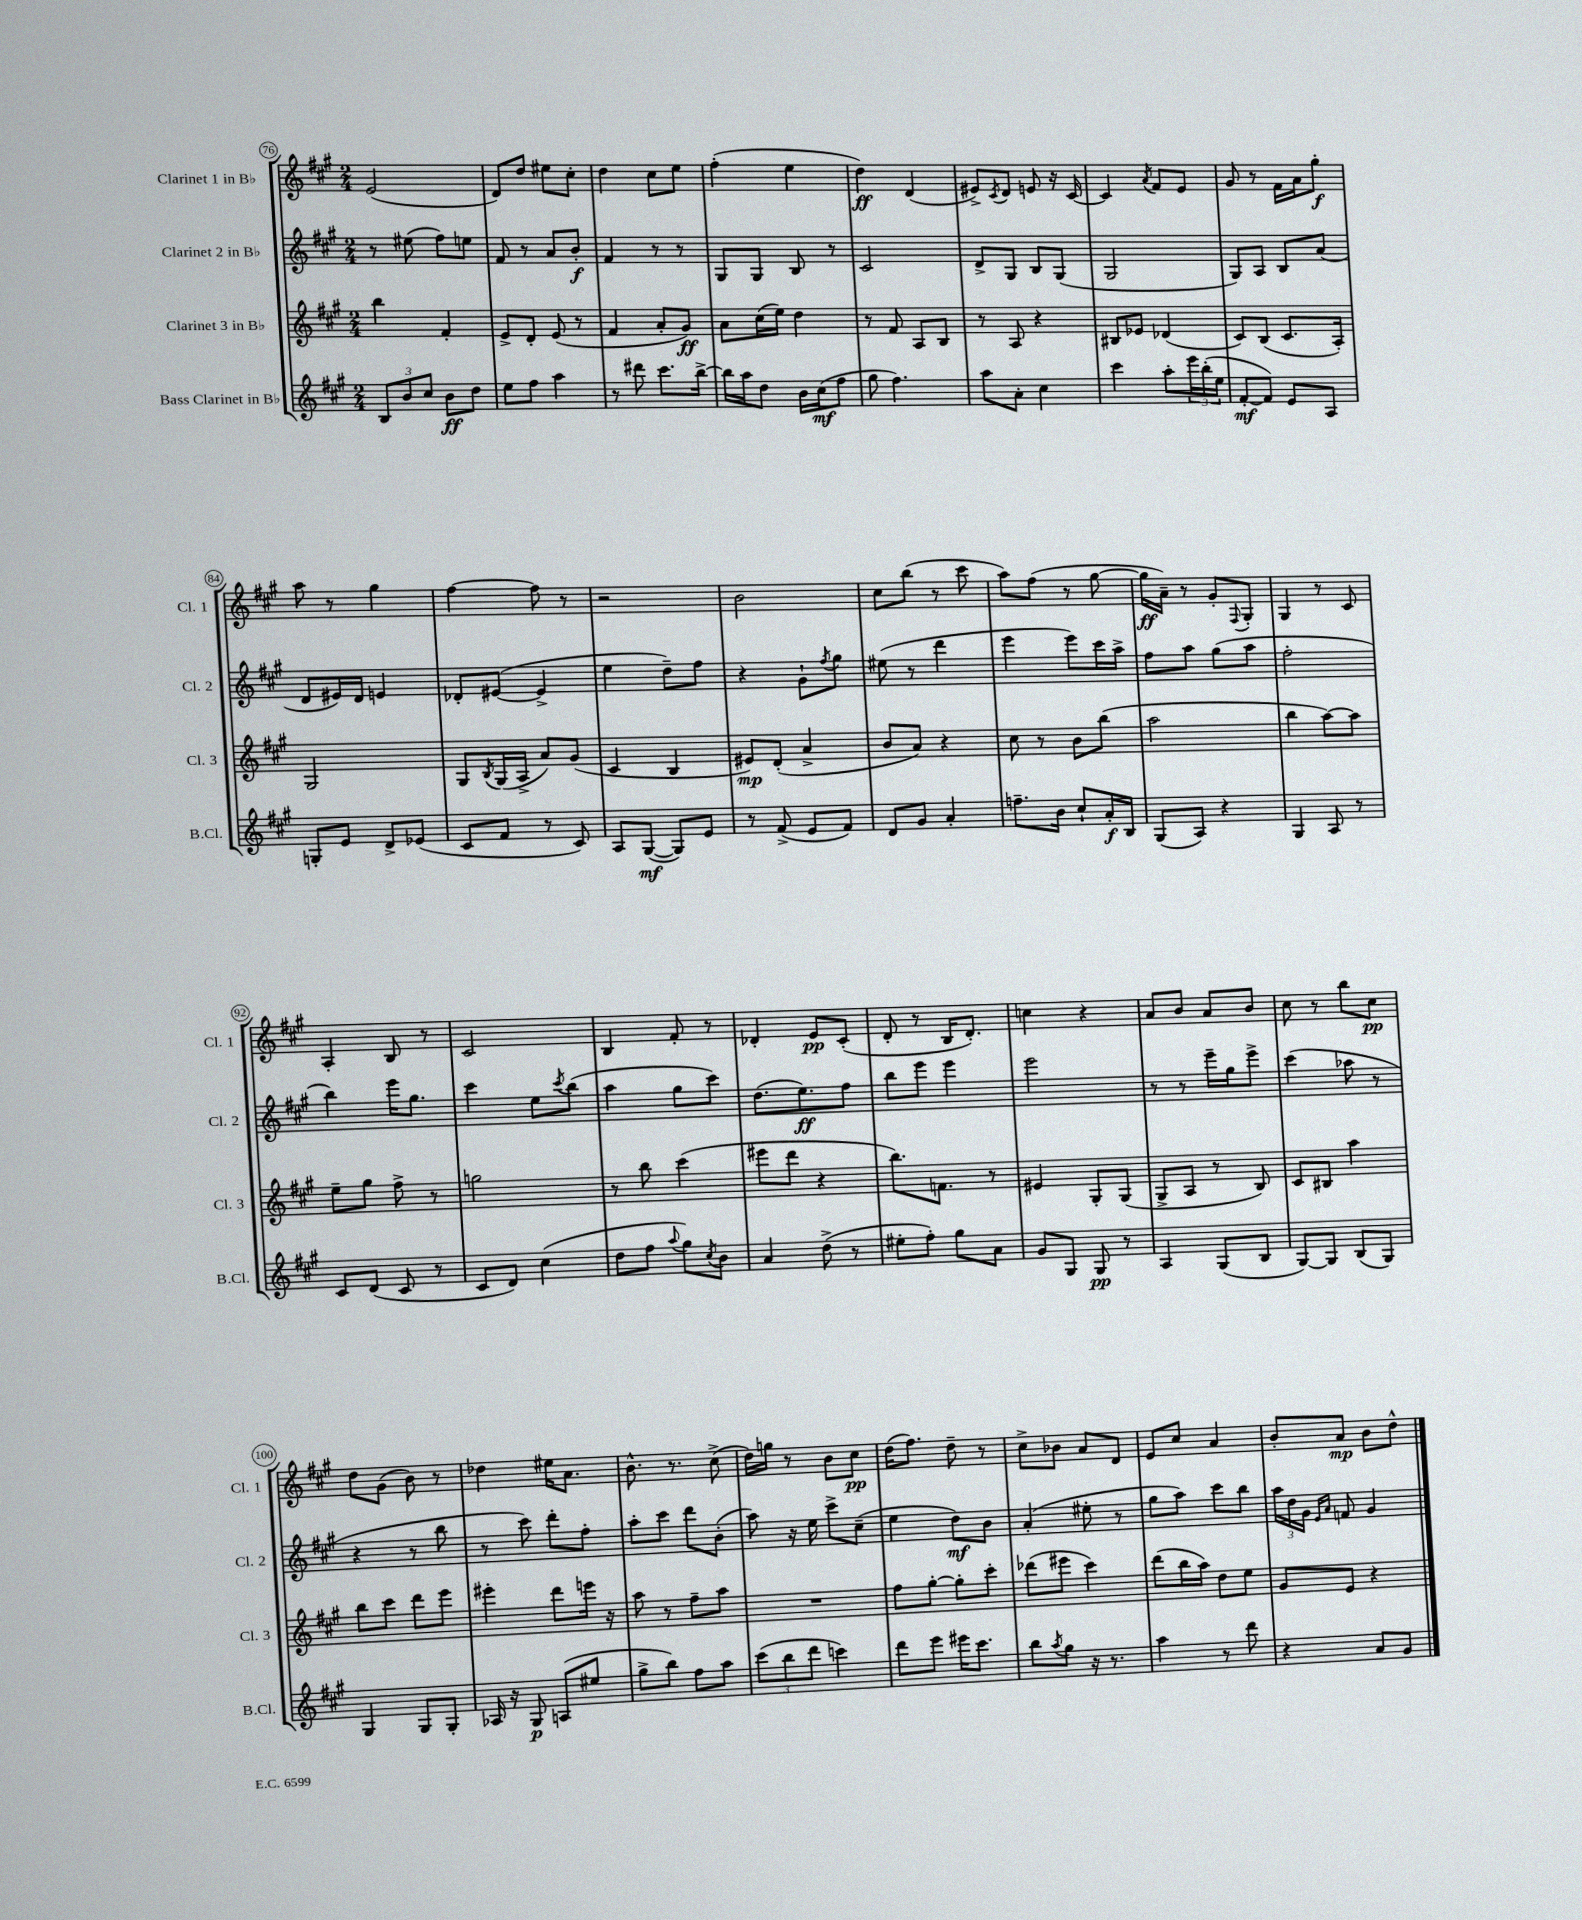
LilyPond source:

<<
\new StaffGroup <<
\new Staff = "s0" \with { instrumentName = "Clarinet 1 in Bb" shortInstrumentName = "Cl. 1" } {
    \clef treble \key a \major \numericTimeSignature \time 2/4
    e'2( |
    d'8) d''8 eis''8 cis''8-. |
    d''4 cis''8 e''8 |
    fis''4-.( e''4 |
    d''4\ff) d'4( |
    eis'8->) \acciaccatura { cis'8 } d'8 e'8 r16 cis'16~ |
    cis'4 \acciaccatura { a'8 } fis'8 e'8 |
    gis'8 r8 fis'16 a'16 gis''8-.\f |
    a''8 r8 gis''4 |
    fis''4~ fis''8 r8 |
    r2 |
    b'2 |
    cis''8 b''8( r8 cis'''8 |
    a''8) fis''8( r8 gis''8~ |
    gis''16\ff a'16--) r8 gis'8-. \appoggiatura { fis8 } gis8-. |
    gis4 r8 cis'8 |
    a4-. b8 r8 |
    cis'2 |
    b4 fis'8-. r8 |
    des'4-. e'8\pp cis'8-.( |
    d'8-. r8 b16 d'8.-.) |
    c''4 r4 |
    a'8 b'8 a'8 b'8 |
    cis''8 r8 b''8 cis''8\pp |
    d''8 gis'8( b'8) r8 |
    des''4 eis''16 a'8. |
    b'8.-^ r8. cis''8->( |
    d''16) g''16 r8 b'8 cis''8\pp |
    d''16( fis''8.) d''8-- r8 |
    cis''8-> bes'8 a'8 d'8 |
    e'8 cis''8 a'4 |
    b'8-. a'8\mp b'8 d''8-^ \bar "|." |
}
\new Staff = "s1" \with { instrumentName = "Clarinet 2 in Bb" shortInstrumentName = "Cl. 2" } {
    \clef treble \key a \major \numericTimeSignature \time 2/4
    r8 eis''8( fis''8) e''8 |
    fis'8 r8 a'8 b'8-.\f |
    fis'4 r8 r8 |
    gis8 gis8 b8 r8 |
    cis'2 |
    d'8-> gis8 b8 gis8( |
    gis2 |
    gis8) a8 b8 a'8( |
    d'8 eis'16) d'16 e'4 |
    des'8-. eis'8~( eis'4-> |
    e''4 d''8--) fis''8 |
    r4 gis'8-! \acciaccatura { fis''8 } gis''8 |
    eis''8( r8 d'''4 |
    e'''4 e'''8) cis'''16 a''16-> |
    fis''8 a''8 gis''8( a''8 |
    fis''2-. |
    b''4) e'''16 gis''8. |
    cis'''4 e''8 \acciaccatura { cis'''8 } b''8( |
    a''4 gis''8 cis'''8) |
    d''8.( e''8.\ff) fis''8 |
    b''8 e'''8 e'''4 |
    e'''2 |
    r8 r8 e'''16-- gis''16 e'''8-> |
    cis'''4( aes''8 r8 |
    r4 r8 b''8 |
    r8 cis'''8) d'''8-. fis''8-. |
    a''8-. cis'''8 d'''8 b'8-.( |
    a''8) r16 e''16 cis'''8-> cis''8--( |
    e''4 d''8\mf) b'8 |
    a'4-.( eis''8-. r8 |
    gis''8 a''8) cis'''8 b''8 |
    \tuplet 3/2 { a''16 d''16 gis'16 } \grace { e'16 a'16 } f'8 gis'4 \bar "|." |
}
\new Staff = "s2" \with { instrumentName = "Clarinet 3 in Bb" shortInstrumentName = "Cl. 3" } {
    \clef treble \key a \major \numericTimeSignature \time 2/4
    b''4 fis'4-. |
    e'8-> d'8-. e'8( r8 |
    fis'4 a'8-. gis'8\ff) |
    a'8 cis''16( e''16) d''4 |
    r8 fis'8 a8 b8 |
    r8 a8 r4 |
    bis8 ees'8 des'4( |
    cis'8) b8( cis'8. a16-.) |
    gis2 |
    gis8 \acciaccatura { b8 } gis16( a16-> a'8) gis'8( |
    cis'4 b4 |
    eis'8\mp) d'8-.( a'4-> |
    b'8 a'8) r4 |
    cis''8 r8 b'8 b''8( |
    a''2 |
    b''4 a''8~) a''8 |
    e''8-- gis''8 fis''8-> r8 |
    g''2 |
    r8 b''8 cis'''4( |
    eis'''8 d'''8 r4 |
    b''8.) f'8. r8 |
    eis'4 gis8-. gis8( |
    gis8-> a8 r8 b8) |
    cis'8 bis8 a''4 |
    b''8 cis'''8 d'''8 e'''8 |
    eis'''4-. d'''8 e'''16 r16 |
    a''8 r8 fis''8-- a''8 |
    R2 |
    fis''8 gis''8~-. gis''8-. cis'''8-. |
    des'''8( eis'''8 cis'''4) |
    d'''8( b''16 a''16) d''8 e''8 |
    gis'8 e'8 r4 \bar "|." |
}
\new Staff = "s3" \with { instrumentName = "Bass Clarinet in Bb" shortInstrumentName = "B.Cl." } {
    \clef treble \key a \major \numericTimeSignature \time 2/4
    \tuplet 3/2 { b8 b'8 cis''8 } b'8\ff d''8 |
    e''8 fis''8 a''4 |
    r8 dis'''8 cis'''8. b''16~-> |
    b''16 a''16 d''8 b'16 cis''16\mf( fis''8 |
    gis''8 fis''4.) |
    a''8 a'8-. cis''4 |
    cis'''4 a''8-. \tuplet 3/2 { e'''16 b''16-.( e''16 } |
    fis'8~-.\mf fis'8) e'8 a8 |
    g8-. e'8 d'8-> ees'8( |
    cis'8 fis'8 r8 cis'8) |
    a8 gis8~\mf( gis8) e'8 |
    r8 fis'8->( e'8 fis'8) |
    d'8 gis'8 a'4-. |
    f''8.-- b'16 cis''8-! a'16-.\f b16 |
    gis8( a8) r4 |
    gis4 a8 r8 |
    cis'8 d'8( cis'8 r8 |
    cis'8 d'8) cis''4( |
    d''8 fis''8 \appoggiatura { a''8 } gis''8) \acciaccatura { cis''8 } b'8 |
    a'4 d''8->( r8 |
    eis''8-. fis''8-.) gis''8 a'8 |
    gis'8 gis8 gis8\pp r8 |
    a4 gis8( b8 |
    gis8~) gis8 b8( gis8) |
    gis4 gis8 gis8-. |
    aes16 r16 gis8\p a8( eis''8 |
    gis''8-> b''8) fis''8 a''8 |
    \tuplet 3/2 { cis'''8( b''8 d'''8 } c'''4) |
    d'''8 e'''8 eis'''16 cis'''8. |
    b''8 \acciaccatura { a''8 } gis''8 r16 r8. |
    a''4 r8 d'''8 |
    r4 a'8 gis'8 \bar "|." |
}
>>
>>
\layout { \context { \Score currentBarNumber = #76 \override BarNumber.stencil = #(make-stencil-circler 0.1 0.3 ly:text-interface::print) } }
